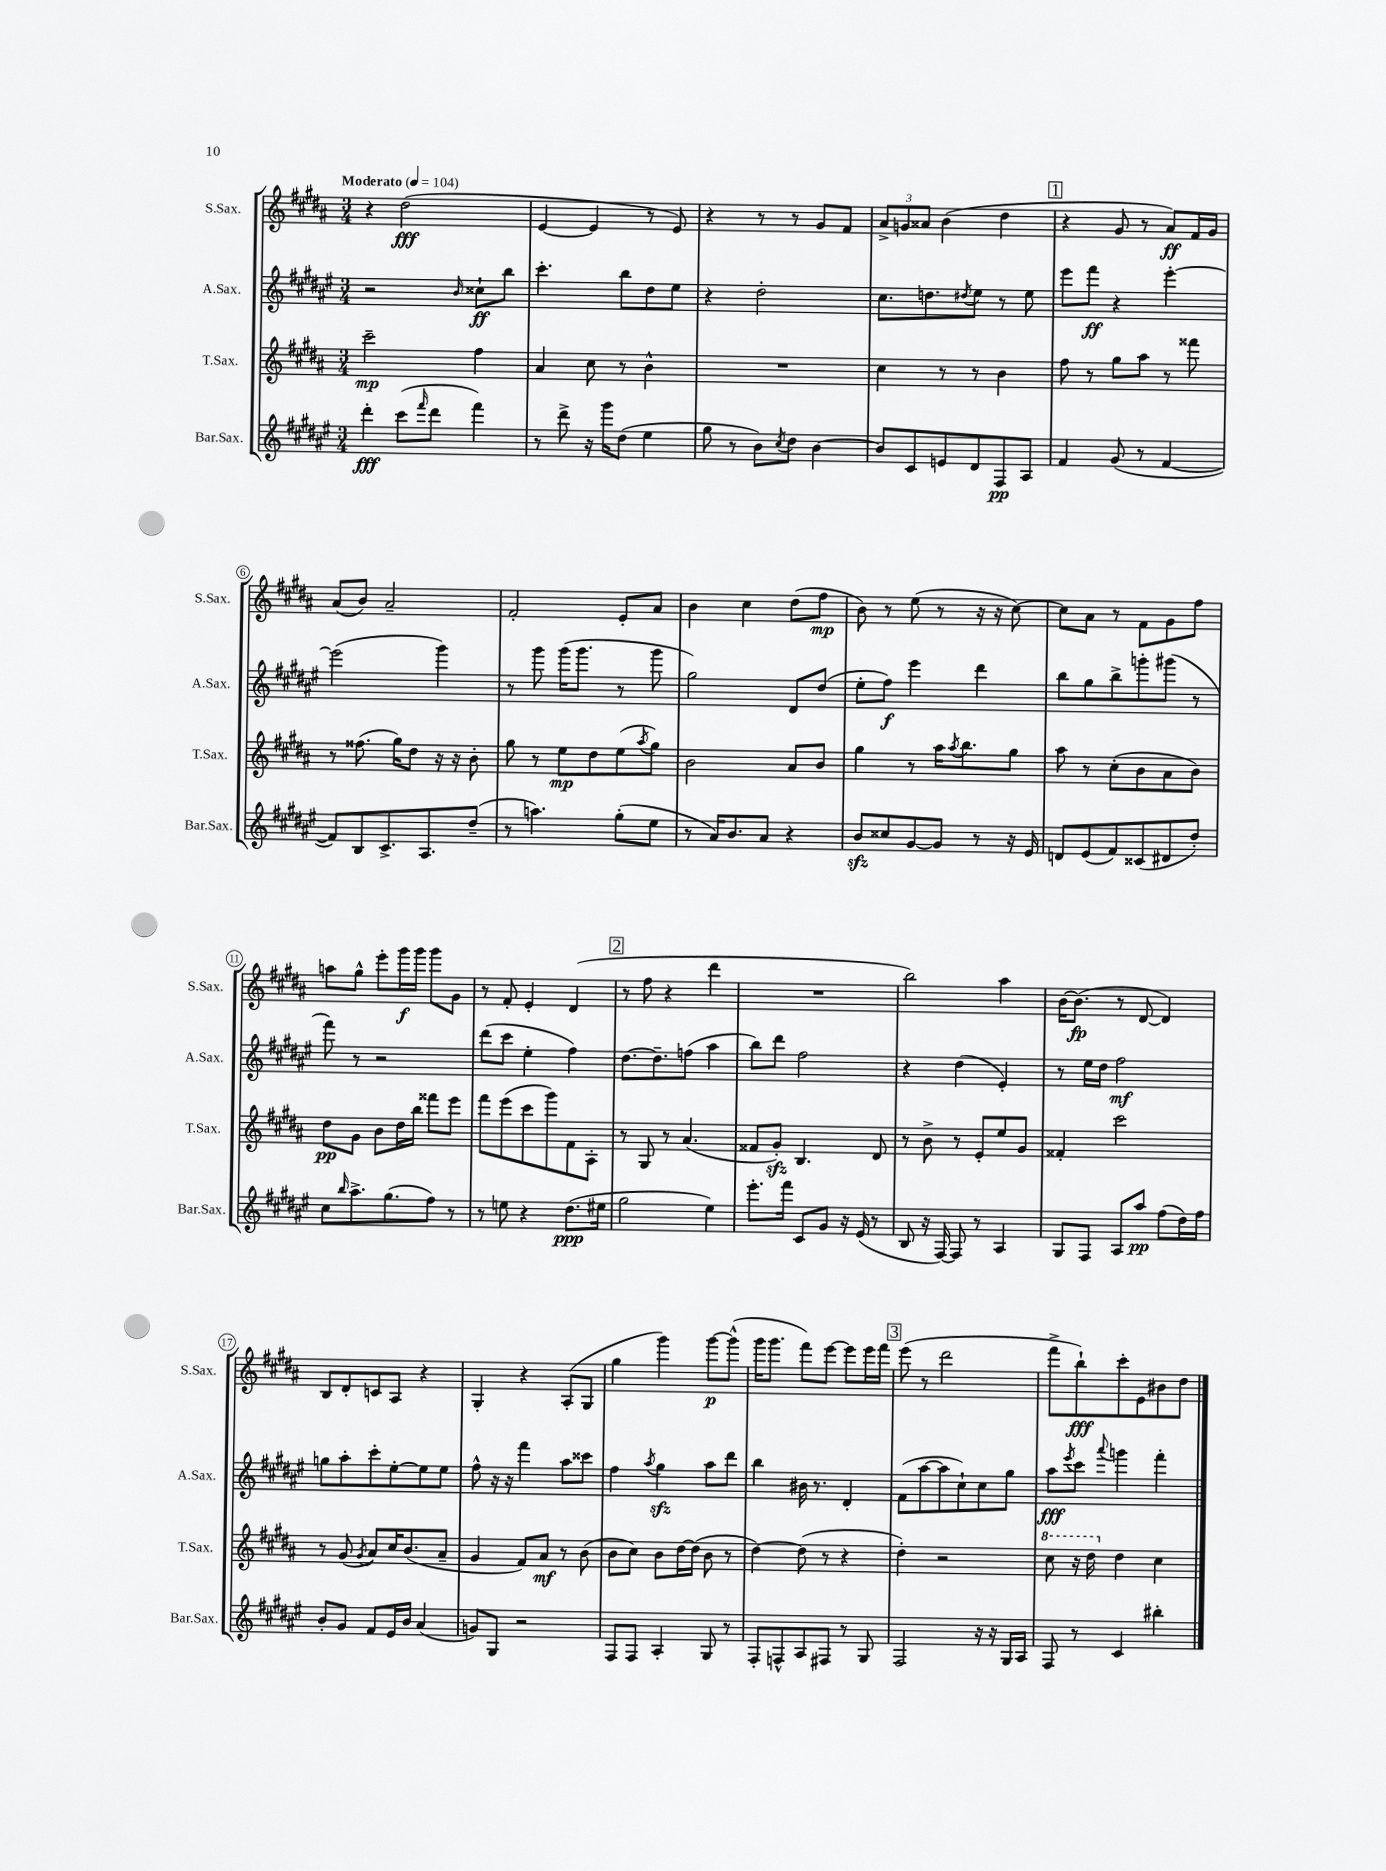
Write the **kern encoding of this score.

**kern	**dynam	**kern	**dynam	**kern	**dynam	**kern	**dynam
*part4	*part4	*part3	*part3	*part2	*part2	*part1	*part1
*staff4	*staff4	*staff3	*staff3	*staff2	*staff2	*staff1	*staff1
*I"Bar.Sax.	*	*I"T.Sax.	*	*I"A.Sax.	*	*I"S.Sax.	*
*I'Bar.Sax.	*	*I'T.Sax.	*	*I'A.Sax.	*	*I'S.Sax.	*
*clefG2	*	*clefG2	*	*clefG2	*	*clefG2	*
*k[f#c#g#d#a#e#]	*	*k[f#c#g#d#a#]	*	*k[f#c#g#d#a#e#]	*	*k[f#c#g#d#a#]	*
*M3/4	*	*M3/4	*	*M3/4	*	*M3/4	*
*MM104	*	*MM104	*	*MM104	*	*MM104	*
=1	=1	=1	=1	=1	=1	=1	=1
!	!	!	!	!	!	!LO:TX:a:B:t=Moderato	!
4ddd#'\	fff	2ccc#~\	mp	2r	.	4r	.
(8ccc#\L	.	.	.	.	.	(2dd#\	fff
16qqfff#/	.	.	.	.	.	.	.
8ddd#\J	.	.	.	.	.	.	.
.	.	.	.	16qqb/	.	.	.
4fff#\)	.	4ff#\	.	8cc##X`\L	ff	.	.
.	.	.	.	8bb\J	.	.	.
=2	=2	=2	=2	=2	=2	=2	=2
8r	.	4a#/	.	4.ccc#'\	.	[4e/	.
8ddd#^\	.	.	.	.	.	.	.
16r	.	8cc#\	.	.	.	4e/]	.
16ggg#\KL	.	.	.	.	.	.	.
(8dd#\J	.	8r	.	8bb\L	.	.	.
4ee#\	.	4b^^\	.	8dd#\	.	8r	.
.	.	.	.	8ee#\J	.	8e/)	.
=3	=3	=3	=3	=3	=3	=3	=3
8gg#\	.	2.r	.	4r	.	4r	.
8r	.	.	.	.	.	.	.
8b\L)	.	.	.	2dd#'\	.	8r	.
8qcc#/	.	.	.	.	.	.	.
8dd#\J	.	.	.	.	.	8r	.
[4b\	.	.	.	.	.	8g#/L	.
.	.	.	.	.	.	8f#/J	.
=4	=4	=4	=4	=4	=4	=4	=4
8b/L]	.	4cc#\	.	8.cc#\L	.	12a#^/L	.
.	.	.	.	.	.	12gn/	.
8c#/	.	.	.	.	.	.	.
.	.	.	.	.	.	12a##X/J	.
.	.	.	.	8.ddn\	.	.	.
8en/	.	8r	.	.	.	(4b\	.
.	.	.	.	8qdd#X/	.	.	.
8d#/	.	8r	.	8ee#\J	.	.	.
8F#/	pp	4b\	.	8r	.	4dd#\	.
8A#/J	.	.	.	8ee#\	.	.	.
!!LO:REH:place=s1:t=1
=5	=5	=5	=5	=5	=5	=5	=5
4f#/	.	8ff#\	.	8eee#\L	.	4r	.
.	.	8r	.	8fff#\J	ff	.	.
(8g#/	.	8gg#\L	.	4r	.	8g#/	.
8r	.	8aa#\J	.	.	.	8r	.
[4f#/	.	8r	.	[4eee#'\	.	8a#/L)	ff
.	.	8fff##X\	.	.	.	16f#/L	.
.	.	.	.	.	.	16g#/JJ	.
!!LO:LB:g=z
=6	=6	=6	=6	=6	=6	=6	=6
8f#/L])	.	8r	.	(2eee#\]	.	(8a#/L	.
8B/	.	(8.ff##X\	.	.	.	8b/J)	.
8.c#^/	.	.	.	.	.	2a#~/	.
.	.	16gg#\KL)	.	.	.	.	.
.	.	8dd#\J	.	.	.	.	.
8.A#/	.	.	.	.	.	.	.
.	.	16r	.	4ggg#\)	.	.	.
.	.	16r	.	.	.	.	.
(8dd#~/J	.	8b'\	.	.	.	.	.
=7	=7	=7	=7	=7	=7	=7	=7
8r	.	8gg#\	.	8r	.	2f#'/	.
4.aan\)	.	8r	.	8ggg#\	.	.	.
.	.	8ee\L	mp	(16ggg#\KL	.	.	.
.	.	.	.	8.ggg#\J	.	.	.
.	.	8dd#\	.	.	.	.	.
(8gg#'\L	.	(8ee\	.	8r	.	8e'/L	.
.	.	8qaa#/	.	.	.	.	.
8ee#\J	.	8gg#\J)	.	8ggg#\	.	8a#/J	.
=8	=8	=8	=8	=8	=8	=8	=8
8r	.	2b\	.	2gg#\)	.	4b\	.
16a#/KL)	.	.	.	.	.	.	.
8.b/	.	.	.	.	.	.	.
.	.	.	.	.	.	4cc#\	.
8a#/J	.	.	.	.	.	.	.
4r	.	8a#/L	.	8d#/L	.	(8dd#\L	.
.	.	8b/J	.	(8dd#/J	.	8ff#\J	mp
=9	=9	=9	=9	=9	=9	=9	=9
8bzz/L	.	4gg#\	.	8ee#'\L	.	8b\)	.
8cc##X/	.	.	.	8ff#\J)	f	8r	.
[8g#/	.	8r	.	4eee#\	.	(8ee\	.
8g#/J]	.	16aa#\KL	.	.	.	8r	.
.	.	8qaa#/	.	.	.	.	.
.	.	8.bb\	.	.	.	.	.
8r	.	.	.	4ddd#\	.	16r	.
.	.	.	.	.	.	16r	.
16r	.	8gg#\J	.	.	.	[8cc#\)	.
16e#/	.	.	.	.	.	.	.
=10	=10	=10	=10	=10	=10	=10	=10
8dn/L	.	8aa#\	.	8bb\L	.	8cc#\L]	.
(8e#/	.	8r	.	8gg#\	.	8a#\J	.
8f#/)	.	(8cc#'\L	.	8bb^\	.	8r	.
(8c##X/	.	8b\	.	8gggn'\	.	8f#\L	.
8d#X/	.	8a#\	.	(8ggg#X\J	.	8g#\	.
8dd#'/J)	.	8b\J)	.	8r	.	8ff#\J	.
!!LO:LB:g=z
=11	=11	=11	=11	=11	=11	=11	=11
8cc#\L	.	8dd#\L	pp	8fff#\)	.	8aan\L	.
16qqbb/	.	.	.	.	.	.	.
8.aa#^\	.	8g#\J	.	8r	.	8gg#^^\J	.
.	.	8b\L	.	2r	.	8eee'\L	.
(8.gg#\	.	.	.	.	.	.	.
.	.	16dd#\L	.	.	.	16ggg#\L	f
.	.	16bb\JJ	.	.	.	16ggg#\JJ	.
8ff#\J)	.	8fff##X\L	.	.	.	8ggg#\L	.
8r	.	8eee\J	.	.	.	8g#\J	.
=12	=12	=12	=12	=12	=12	=12	=12
8r	.	8fff#\L	.	(8ddd#\L	.	8r	.
8een\	.	(8eee\	.	8ccc#\J	.	8f#'/	.
4r	.	8ccc#\	.	4ee#'\	.	4e'/	.
.	.	8ggg#\)	.	.	.	.	.
(8.dd#\L	ppp	8f#\	.	4ff#\)	.	(4d#/	.
.	.	8A#'\J	.	.	.	.	.
16ee#X\Jk	.	.	.	.	.	.	.
!!LO:REH:place=s1:t=2
=13	=13	=13	=13	=13	=13	=13	=13
2gg#\	.	8r	.	[8.dd#\L	.	8r	.
.	.	8G#/	.	.	.	8ff#\	.
.	.	.	.	8.dd#~\]	.	.	.
.	.	8r	.	.	.	4r	.
.	.	(4.a#/	.	(8ffn\J	.	.	.
4ee#\)	.	.	.	4aa#\	.	4ddd#\	.
=14	=14	=14	=14	=14	=14	=14	=14
8.eee#'\L	.	8f##X/L	.	8bb\L)	.	2.r	.
.	.	8g#zz'/J)	.	8ddd#\J	.	.	.
16fff#\Jk	.	.	.	.	.	.	.
8c#/L	.	4.B/	.	2ff#\	.	.	.
8g#/J	.	.	.	.	.	.	.
16r	.	.	.	.	.	.	.
(16e#/	.	.	.	.	.	.	.
8r	.	8d#/	.	.	.	.	.
=15	=15	=15	=15	=15	=15	=15	=15
8B/	.	8r	.	4r	.	2bb\)	.
16r	.	8b^\	.	.	.	.	.
[16F#/)	.	.	.	.	.	.	.
8F#/]	.	8r	.	(4dd#\	.	.	.
8r	.	8e'/L	.	.	.	.	.
4A#/	.	8ee/	.	4e#'/)	.	4aa#\	.
.	.	8g#/J	.	.	.	.	.
=16	=16	=16	=16	=16	=16	=16	=16
8G#/L	.	4f##X'/	.	8r	.	[16b\KL	.
.	.	.	.	.	.	(8.b\J]	fp
8F#/J	.	.	.	16ee#\LL	.	.	.
.	.	.	.	16dd#\JJ	.	.	.
8A#/L	.	2ccc#\	.	2ff#\	mf	8r	.
8aa#/J	pp	.	.	.	.	[8d#/	.
(8ff#\L	.	.	.	.	.	4d#/])	.
16dd#\L)	.	.	.	.	.	.	.
16ff#\JJ	.	.	.	.	.	.	.
!!LO:LB:g=z
=17	=17	=17	=17	=17	=17	=17	=17
8b'/L	.	8r	.	8ggn\L	.	8B/L	.
8g#/J	.	(8g#/	.	8aa#'\	.	8d#'/	.
.	.	8qg#/	.	.	.	.	.
8f#/L	.	8a#/L)	.	8ccc#'\	.	8cn/	.
16e#/L	.	16cc#/K	.	[8ee#'\	.	8A#/J	.
16b/JJ	.	(8.b/	.	.	.	.	.
(4a#/	.	.	.	8ee#\]	.	4r	.
.	.	8a#~/J	.	8ee#\J	.	.	.
=18	=18	=18	=18	=18	=18	=18	=18
8gn/L)	.	4g#/	.	8ff#^^\	.	4G#'/	.
8G#/J	.	.	.	16r	.	.	.
.	.	.	.	16r	.	.	.
2r	.	8f#/L)	.	4fff#\	.	4r	.
.	.	8a#/J	mf	.	.	.	.
.	.	8r	.	8aa#\L	.	(8A#'/L	.
.	.	(8b\	.	8ccc##X\J	.	8G#/J	.
=19	=19	=19	=19	=19	=19	=19	=19
8F#/L	.	8b\L	.	4ff#\	.	4gg#\	.
8F#/J	.	8cc#\J)	.	.	.	.	.
.	.	.	.	8qaa#/	.	.	.
4A#'/	.	8b\L	.	4gg#zz\	.	4ggg#\)	.
.	.	[16dd#\L	.	.	.	.	.
.	.	(16dd#\JJ]	.	.	.	.	.
8G#/	.	8b\	.	8aa#\L	.	[8ggg#\L	p
8r	.	8r	.	8ddd#\J	.	(8ggg#^^\J]	.
=20	=20	=20	=20	=20	=20	=20	=20
8F#'/L	.	[4dd#\)	.	4bb\	.	16ggg#\KL	.
.	.	.	.	.	.	8.ggg#\J	.
8Fn^^/	.	.	.	.	.	.	.
8A#/	.	(8dd#\]	.	16b#X\	.	8fff#\L)	.
.	.	.	.	8.r	.	.	.
8F#X/J	.	8r	.	.	.	[8eee\J	.
8r	.	4r	.	4d#'/	.	8eee\L]	.
8G#/	.	.	.	.	.	16eee\L	.
.	.	.	.	.	.	16fff#\JJ	.
!!LO:REH:place=s1:t=3
=21	=21	=21	=21	=21	=21	=21	=21
2F#/	.	4dd#'\)	.	(8f#\L	.	(8eee\	.
.	.	.	.	[8aa#\	.	8r	.
.	.	2r	.	8aa#\]	.	2ddd#\	.
.	.	.	.	8cc#`\)	.	.	.
16r	.	.	.	8cc#\	.	.	.
16r	.	.	.	.	.	.	.
16G#/LL	.	.	.	8gg#\J	.	.	.
16A#/JJ	.	.	.	.	.	.	.
=22	=22	=22	=22	=22	=22	=22	=22
*	*	*8va	*	*	*	*	*
8F#/	.	8ccc#\	.	8aa#\L	fff	8fff#^\L	.
.	.	.	.	8qeee#/	.	.	.
8r	.	16r	.	8ccc#\J	.	8bb`\)	fff
.	.	16ddd#\	.	.	.	.	.
.	.	.	.	8qqaaa#/	.	.	.
*	*	*X8va	*	*	*	*	*
4c#/	.	4dd#\	.	4gggn\	.	8ccc#'\	.
.	.	.	.	.	.	8e\	.
4bb#X'\	.	4cc#\	.	4fff#'\	.	8b#X\	.
.	.	.	.	.	.	8dd#\J	.
==	==	==	==	==	==	==	==
*-	*-	*-	*-	*-	*-	*-	*-
